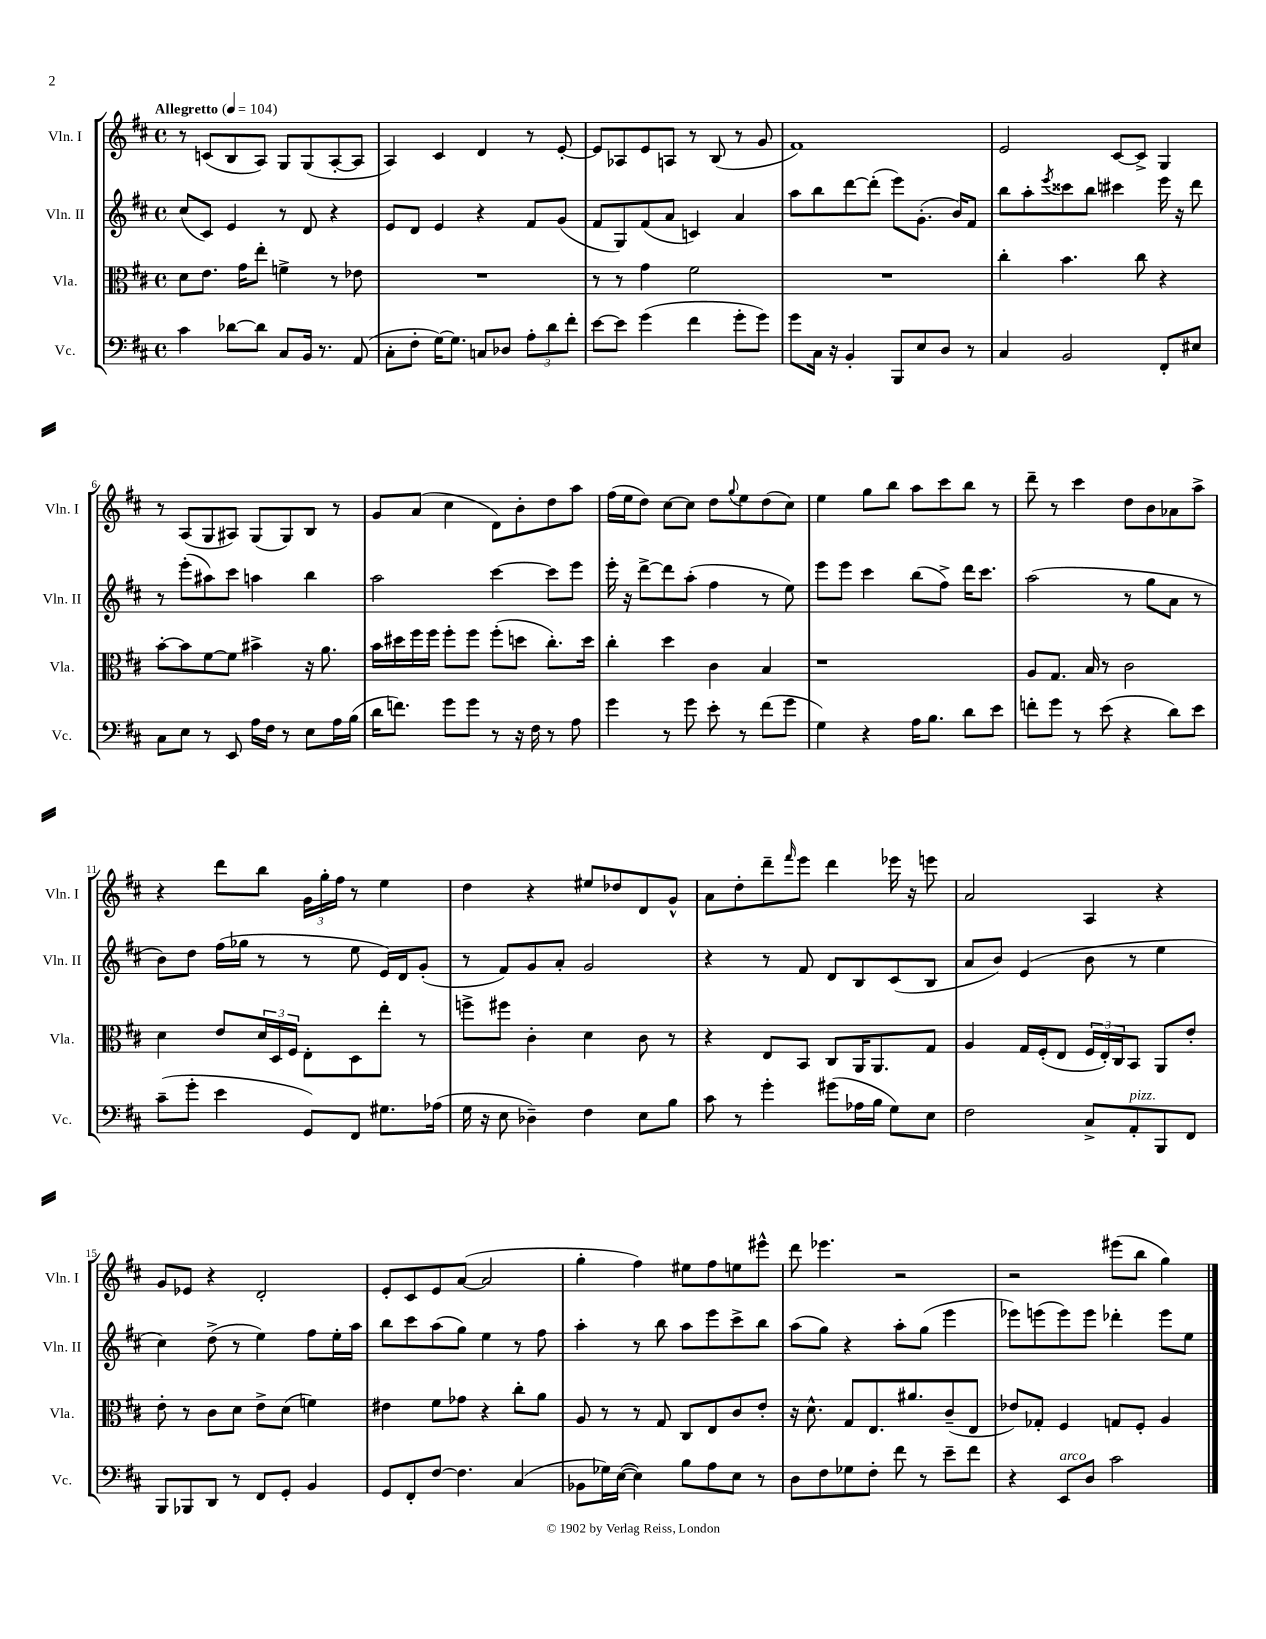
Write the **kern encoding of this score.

**kern	**kern	**kern	**kern
*part4	*part3	*part2	*part1
*staff4	*staff3	*staff2	*staff1
*I"Vc.	*I"Vla.	*I"Vln. II	*I"Vln. I
*I'Vc.	*I'Vla.	*I'Vln. II	*I'Vln. I
*clefF4	*clefC3	*clefG2	*clefG2
*k[f#c#]	*k[f#c#]	*k[f#c#]	*k[f#c#]
*M4/4	*M4/4	*M4/4	*M4/4
*met(c)	*met(c)	*met(c)	*met(c)
*MM104	*MM104	*MM104	*MM104
=1	=1	=1	=1
!	!	!	!LO:TX:a:B:t=Allegretto
4c#\	8d\L	(8cc#/L	8r
.	8.e\J	8c#/J)	(8cn/L
[8d-X\L	.	4e/	8B/
.	16g\KL	.	.
8d-\J]	8ee'\J	.	8A/J)
8C#/L	4fn^\	8r	8G/L
16BB/Jk	.	8d/	(8G/
8.r	.	.	.
.	8r	4r	[8A'/
(8AA/	8e-X\	.	8A/J]
=2	=2	=2	=2
8C#'\L	1r	8e/L	4A/)
8F#'\J	.	8d/J	.
[16G\KL)	.	4e/	4c#/
8.G\J]	.	.	.
8Cn/L	.	4r	4d/
8D-X/J	.	.	.
12A'\L	.	8f#/L	8r
12d\	.	.	.
.	.	(8g/J	[8e'/
12f#'\J	.	.	.
=3	=3	=3	=3
[8e\L	8r	8f#/L	8e/L]
8e\J]	8r	8G/)	8A-X/
(4g\	4g\	(8f#/	8e/
.	.	8a/J	8An/J
4f#\	2f#\	4cn/)	8r
.	.	.	(8B/
8g'\L	.	4a/	8r
8g\J)	.	.	8g/
=4	=4	=4	=4
8g\L	1r	8aa\L	1f#)
16C#\Jk	.	8bb\	.
16r	.	.	.
4BB'/	.	[8ddd\	.
.	.	(8ddd'\J]	.
8BBB/L	.	8eee\L)	.
8E/	.	(8.g'\J	.
8D/J	.	.	.
.	.	16b/KL)	.
8r	.	8f#/J	.
=5	=5	=5	=5
4C#/	4cc#'\	8bb\L	2e/
.	.	8aa'\	.
.	.	8qeee/	.
2BB/	4.b\	8ccc##X\	.
.	.	8bb\J	.
.	.	4ccc#X\	[8c#/L
.	8cc#\	.	8c#^/J]
8FF#'/L	4r	16eee\	4G/
.	.	16r	.
8E#X/J	.	8ddd\	.
!!LO:LB:g=z
=6	=6	=6	=6
8C#\L	[8b'\L	8r	8r
8E\J	8b\]	(8eee'\L	(8A/L
8r	[8f#\	8aa#X\)	8G/
8EE/	8f#\J]	8ccc#\J	8A#X/J)
16A\LL	4b#X^\	4aan\	(8G/L
16F#\JJ	.	.	.
8r	.	.	8G/)
8E\L	16r	4bb\	8B/J
.	8.a\	.	.
16A\L	.	.	8r
(16B\JJ	.	.	.
=7	=7	=7	=7
16d\KL	16b\LL	2aa\	8g/L
8.fn\J)	16dd#X\	.	.
.	16ff#\	.	(8a/J
.	16ff#\JJ	.	.
8g\L	8ff#'\L	.	4cc#\
8g\J	8ff#\J	.	.
8r	(8ff#'\L	[4ccc#\	8d\L)
16r	8ddn\J	.	8b'\
16F#\	.	.	.
8r	8.cc#'\L)	8ccc#\L]	8dd\
8A\	.	8eee\J	8aa\J
.	16dd\Jk	.	.
=8	=8	=8	=8
4g\	4cc#'\	16eee'\	(16ff#\LL
.	.	16r	16ee\J
.	.	[8ddd^\L	8dd\J)
8r	4dd\	8ddd\]	[8cc#\L
8g\	.	(8aa'\J	8cc#\J]
8e'\	4c#\	4ff#\	8dd\L
.	.	.	8qqgg/
8r	.	.	8ee\
(8f#\L	4B/	8r	(8dd\
8g\J	.	8ee\)	8cc#\J)
=9	=9	=9	=9
4G\)	1r	8eee\L	4ee\
.	.	8eee\J	.
4r	.	4ccc#\	8gg\L
.	.	.	8bb\J
16A\KL	.	(8bb\L	8aa\L
8.B\J	.	.	.
.	.	8ff#^\J)	8ccc#\
8d\L	.	16ddd\KL	8bb\J
.	.	8.ccc#\J	.
8e\J	.	.	8r
=10	=10	=10	=10
8fn'\L	8A/L	(2aa\	8ddd~\
8g\J	8.G/J	.	8r
8r	.	.	4ccc#\
.	16B/	.	.
(8e\	8r	.	.
4r	2c#\	8r	8dd\L
.	.	8gg\L	8b\
8d\L)	.	8a\J	8a-X\
8e\J	.	8r	8aa^\J
!!LO:LB:g=z
=11	=11	=11	=11
(8c#~\L	4d\	8b\L)	4r
8g'\J	.	8dd\J	.
4e\	8e/L	(16ff#\LL	8ddd\L
.	.	16gg-X\JJ	.
.	24d/L	8r	8bb\J
.	24D/	.	.
.	24F#/JJ	.	.
8GG/L)	8E'\L	8r	24g\LL
.	.	.	24gg'\
.	.	.	24ff#\JJ
8FF#/J	8D\	8ee\	8r
8.G#X\L	8ee'\J	16e/LL)	4ee\
.	.	16d/J	.
.	8r	(8g'/J	.
(16A-X\Jk	.	.	.
=12	=12	=12	=12
16G\	8ffn^\L	8r	4dd\
16r	.	.	.
8E\	8ff#X\J	8f#/L)	.
4D-X~\)	4c#'\	8g/	4r
.	.	8a'/J	.
4F#\	4d\	2g/	8ee#X/L
.	.	.	8dd-X/
8E\L	8c#\	.	8d/
8B\J	8r	.	8g^^/J
=13	=13	=13	=13
8c#\	4r	4r	8a\L
8r	.	.	8dd'\
4g'\	8E/L	8r	8ddd~\
.	.	.	16qqfff#/
.	8BB/J	8f#/	8eee\J
(8g#X\L	8C#/L	8d/L	4ddd\
16A-X\L	16AA/K	8B/	.
16B\JJ	8.AA/	.	.
8G\L)	.	(8c#/	16eee-X\
.	.	.	16r
8E\J	8G/J	8B/J	8eeen\
=14	=14	=14	=14
2F#\	4A/	8a/L	2a/
.	.	8b/J)	.
.	16G/LL	(4e/	.
.	(16F#'/J	.	.
.	8E/J	.	.
8C#^/L	24F#/LL	8b\	4A/
.	24E'/)	.	.
.	24C#/J	.	.
!LO:TX:a:i:t=pizz.	!	!	!
8AA'/	8BB/J	8r	.
8BBB/	8AA/L	4ee\	4r
8FF#/J	8e'/J	.	.
!!LO:LB:g=z
=15	=15	=15	=15
8BBB/L	8e'\	4cc#\)	8g/L
8BBB-X/	8r	.	8e-X/J
8DD/J	8c#\L	(8dd^\	4r
8r	8d\J	8r	.
8FF#/L	8e^\L	4ee\)	2d'/
8GG'/J	(8d\J	.	.
4BB/	4fn\)	8ff#\L	.
.	.	16ee'\L	.
.	.	16aa\JJ	.
=16	=16	=16	=16
8GG/L	4e#X\	8bb\L	8e'/L
8FF#'/	.	8ccc#\	8c#/
[8F#/J	8f#\L	(8aa\	8e/
4.F#\]	8g-X\J	8gg\J)	([8a/J
.	4r	4ee\	2a/]
(4C#/	8cc#'\L	8r	.
.	8a\J	8ff#\	.
=17	=17	=17	=17
8BB-X\L	8A/	4aa'\	4gg'\
16G-X\L)	8r	.	.
([16E\JJ	.	.	.
4E\])	8r	8r	4ff#\)
.	8G/	8bb\	.
8B\L	8C#/L	8aa\L	8ee#X\L
8A\	8E/	8eee\	8ff#\
8E\J	8c#/	8ccc#^\	8een\
8r	8e'/J	8bb\J	8eee#X^^\J
=18	=18	=18	=18
8D\L	16r	(8aa\L	8ddd\
.	8.d^^\	.	.
8F#\	.	8gg\J)	4.eee-X\
8G-X\	8G/L	4r	.
8F#'\J	8.E/	.	.
8f#\	.	8aa'\L	2r
.	8.a#X/	.	.
8r	.	(8gg\J	.
8e~\L	(8c#~/	4eee\	.
8f#\J	8E/J	.	.
=19	=19	=19	=19
4r	8e-X/L)	8eee-X\L)	2r
.	8G-X'/J	(8eeen\	.
!LO:TX:a:i:t=arco	!	!	!
8EE/L	4F#/	8eee\)	.
8D/J	.	8eee\J	.
2c#\	8Gn/L	4ddd-X'\	(8eee#X\L
.	8F#'/J	.	8bb\J
.	4A/	8eee\L	4gg\)
.	.	8ee\J	.
==	==	==	==
*-	*-	*-	*-
